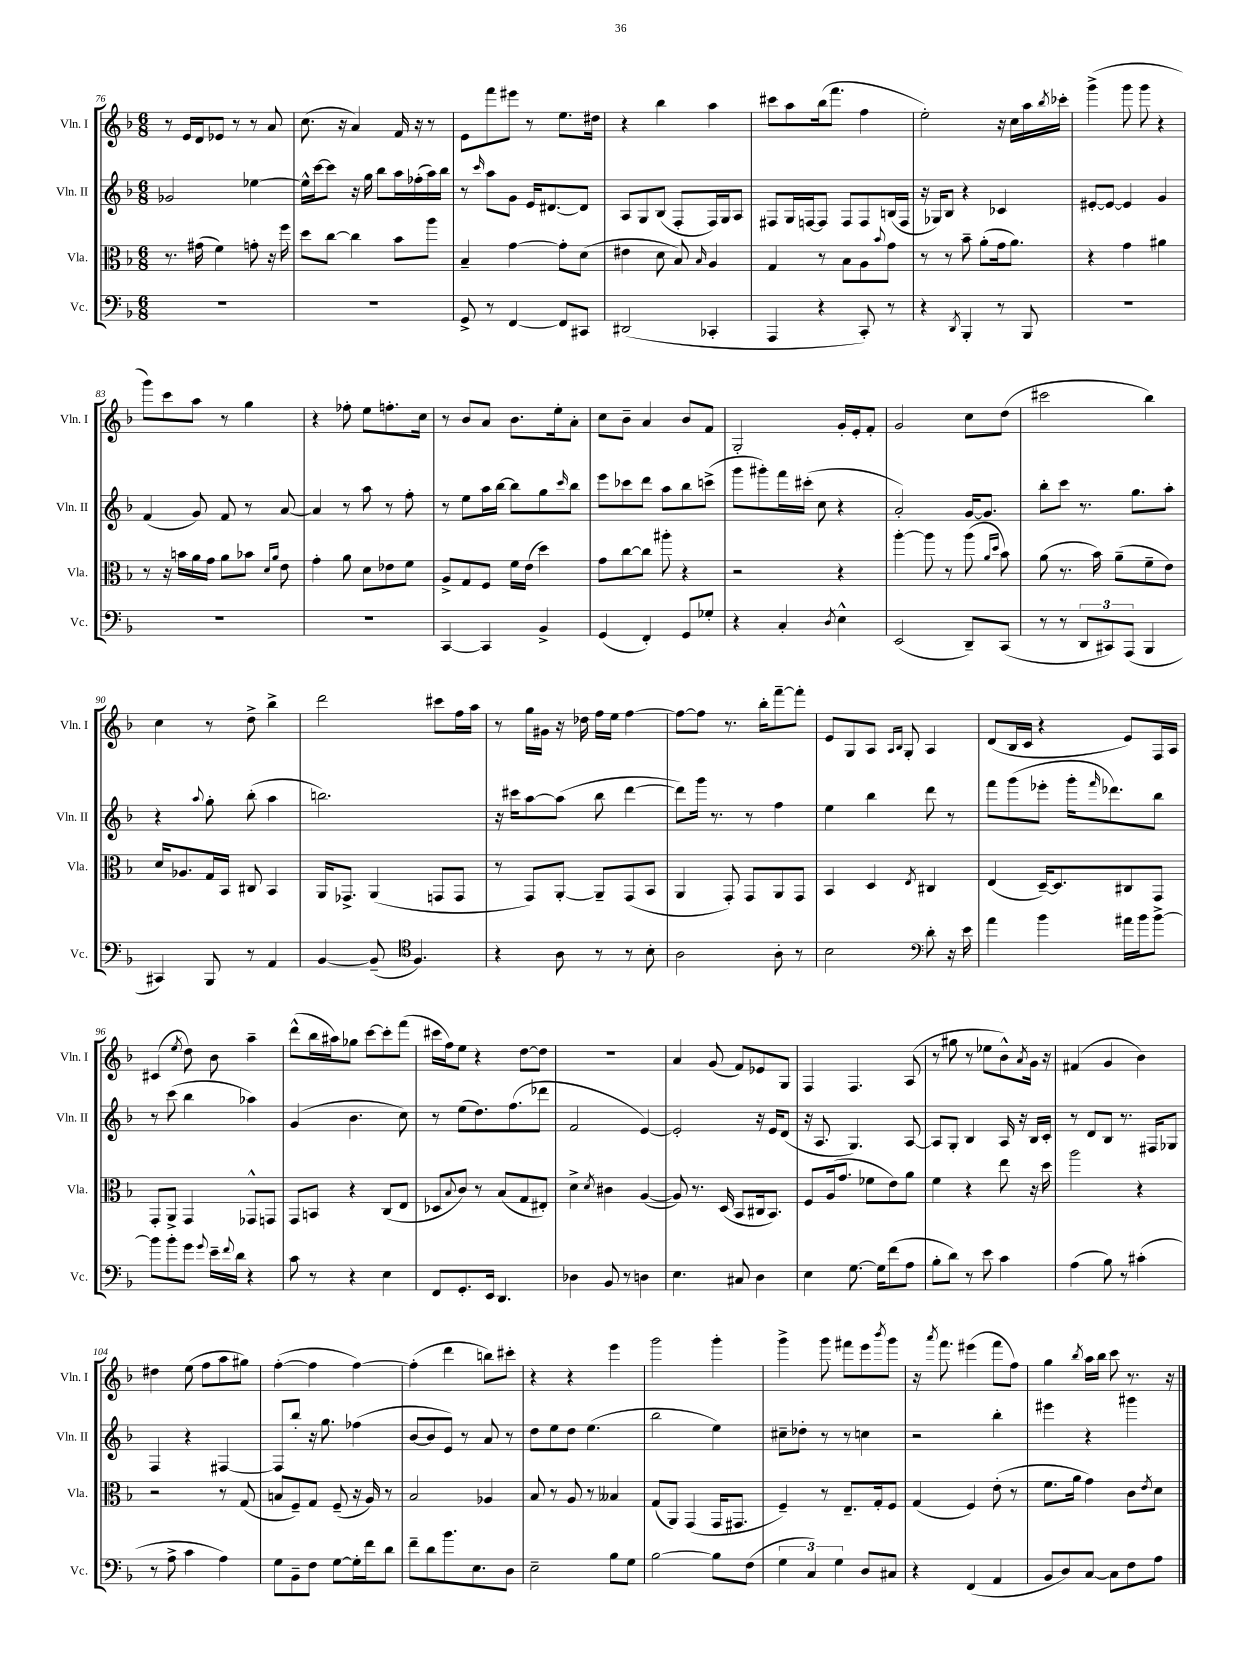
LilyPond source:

<<
\new StaffGroup <<
\new Staff = "s0" \with { instrumentName = "Vln. I" shortInstrumentName = "Vln. I" } {
    \clef treble \key f \major \numericTimeSignature \time 6/8
    r8 e'16 d'16 ees'8 r8 r8 a'8 |
    c''8.( r16 a'4) f'16 r16 r8 |
    e'8 f'''8 eis'''8 r8 e''8. dis''16 |
    r4 bes''4 a''4 |
    cis'''8 a''8 bes''16( f'''8. f''4 |
    e''2-.) r16 c''16 a''16 \acciaccatura { bes''8 } ces'''16-. |
    g'''4->( g'''8 g'''8 r4 |
    g'''8) c'''8 a''8 r8 g''4 |
    r4 fes''8-. e''8 f''8.-. c''16 |
    r8 bes'8 a'8 bes'8. e''16-. a'8-. |
    c''8 bes'8-- a'4 bes'8 f'8 |
    g2-. g'16-. e'16-. f'8-. |
    g'2 c''8 d''8( |
    cis'''2 bes''4) |
    c''4 r8 d''8-> bes''4-> |
    d'''2 cis'''8 f''16 a''16 |
    r8 g''16 gis'16 r16 des''16 f''16 e''16 f''4~ |
    f''8~ f''8 r8. bes''16-. f'''8~-- f'''8-. |
    e'8 g8 a8 \grace { a16 bes16 } g8-. a4 |
    d'8( bes16 c'16 r4 e'8) f16 a16 |
    cis'4( \acciaccatura { e''8 } d''8) bes'8 a''4-- |
    d'''8-^( bes''16 ais''16) ges''8 c'''8~ c'''8-. f'''8( |
    cis'''16 f''16) e''8 r4 d''8~ d''8 |
    R2. |
    a'4 g'8( f'8) ees'8 g8 |
    f4 f4. a8( |
    r8 gis''8 r8 ees''8 bes'8-^) \acciaccatura { a'8 } g'16 r16 |
    fis'4( g'4 bes'4) |
    dis''4 e''8( f''8 a''8 gis''8) |
    f''4~-.( f''4 f''4~) |
    f''4-.( d'''4 b''8) cis'''8-. |
    r4 r4 e'''4 |
    g'''2 g'''4-. |
    g'''4-> g'''8 fis'''8 e'''8 \acciaccatura { bes'''8 } g'''8 |
    r16 \acciaccatura { a'''8 } f'''8. eis'''4( f'''8 f''8) |
    g''4 \acciaccatura { bes''8 } a''16 bes''16 c'''8 r8. r16 \bar "|." |
}
\new Staff = "s1" \with { instrumentName = "Vln. II" shortInstrumentName = "Vln. II" } {
    \clef treble \key f \major \numericTimeSignature \time 6/8
    ges'2 ees''4~ |
    ees''16-^ c'''16~ c'''8 r16 g''16 bes''8 a''16 fes''16-.( a''16) bes''16 |
    r8 \grace { c'''16 } a''8 g'8 e'16 dis'8.~ dis'8 |
    a8 g8 bes8( f8-. f16) g16 a8 |
    fis8 g16 f16~ f8 f8 f8 b16( f16 |
    r16 ges16) bes8 r4 ces'4 |
    eis'8~-. eis'8~ eis'4 g'4 |
    f'4( g'8) f'8 r8 a'8~ |
    a'4 r8 a''8 r8 f''8-. |
    r8 e''8 a''16 bes''16~ bes''8 g''8 \grace { c'''16 } bes''8 |
    e'''8 ces'''8 d'''8 a''8 bes''8 c'''8->( |
    g'''8 gis'''8-.) f'''16 cis'''16-.( c''8 r4 |
    a'2-.) g'16~ g'8. |
    bes''8-. c'''8 r8. g''8. a''8-. |
    r4 \appoggiatura { a''8 } g''8-. bes''8-.( a''4 |
    b''2.) |
    r16 cis'''16 a''8~ a''8( bes''8 d'''4~ |
    d'''8) g'''16 r8. r8 f''4 |
    e''4 bes''4 d'''8 r8 |
    f'''8 g'''8( ees'''8-. g'''16-. \grace { f'''16 } des'''8.) bes''8 |
    r8 c'''8( bes''4 aes''4) |
    g'4( bes'4. c''8) |
    r8 e''8( d''8.) f''8.( des'''8 |
    f'2 e'4~) |
    e'2-. r16 e'16 d'8( |
    r16 a8. g4.) a8~ |
    a8 g8-. bes4 a16 r16 bes16 c'16-. |
    r8 d'8 bes8 r8. fis16 ges8 |
    f4 r4 fis4~ |
    fis8 bes''8-. r16 g''8. fes''4( |
    bes'8~ bes'8 e'8) r8 a'8 r8 |
    d''8 e''8 d''8 e''4.( |
    bes''2 e''4) |
    cis''8-- des''8-. r8 r8 c''4 |
    r2 bes''4-. |
    eis'''4 r4 gis'''4 \bar "|." |
}
\new Staff = "s2" \with { instrumentName = "Vla." shortInstrumentName = "Vla." } {
    \clef alto \key f \major \numericTimeSignature \time 6/8
    r8. gis'16( f'4) g'8-. r16 f''16 |
    d''8 c''8~ c''4 bes'8 a''8 |
    bes4-- g'4~ g'8-. d'8( |
    eis'4 d'8 bes8) \grace { bes16 } a4 |
    g4 r8 bes8 a8 \appoggiatura { bes'8 } g'8 |
    r8 r8 bes'8-- a'8-.( g'16 a'8.) |
    r4 g'4 ais'4 |
    r8 r16 b'16 a'16 g'16 a'8 bes'8 \grace { d'16 a'16 } e'8 |
    g'4-. a'8 d'8 ees'8 f'8 |
    a8-> g8 f8 f'16 e'16( d''4) |
    g'8 c''8~ c''8 ais''8-. r4 |
    r2 r4 |
    a''4~-. a''8 r8 a''8( \grace { a'16 d''16 } bes'8) |
    a'8( r8. bes'16) a'8--( f'8-- e'8) |
    d'16 aes8. g16 bes,16 cis8 bes,4 |
    a,16 ges,8.-> a,4( g,8 g,8 |
    r8 g,8) a,8~-. a,8-- g,8( bes,8 |
    a,4 g,8-.) g,8 a,8 g,8 |
    bes,4 d4 \acciaccatura { e8 } cis4 |
    e4( d16~--) d8. cis8 g,8 |
    g,8-. a,8-> g,4 ges,8-^ g,8 |
    g,8 b,8 r4 c8( e8 |
    des8 \appoggiatura { bes8 } c'8) r8 bes8( g8 eis8-.) |
    d'4-> \acciaccatura { d'8 } cis'4 a4~( |
    a8) r8. d16( bes,8 cis16 bes,8.) |
    f8 a16( g'8. fes'8 e'8) a'8 |
    f'4 r4 e''8 r16 d''16 |
    a''2 r4 |
    r2 r8 g8( |
    b8 f8--) g8 f8--( r16 a16) r8 |
    bes2 aes4 |
    bes8 r8 a8 r8 beses4 |
    g8( a,8) g,4( g,16 gis,8. |
    f4--) r8 e8.-- g16-. f8 |
    g4( f4) e'8-.( r8 |
    f'8. a'16 g'4) c'8 \acciaccatura { e'8 } d'8 \bar "|." |
}
\new Staff = "s3" \with { instrumentName = "Vc." shortInstrumentName = "Vc." } {
    \clef bass \key f \major \numericTimeSignature \time 6/8
    R2. |
    R2. |
    g,8-> r8 f,4~ f,8 cis,8 |
    dis,2( ces,4-. |
    a,,4 r4 c,8-.) r8 |
    r4 \acciaccatura { d,8 } bes,,4-. r8 bes,,8 |
    R2. |
    R2. |
    R2. |
    c,4~ c,4 bes,4-> |
    g,4( f,4-.) g,8 ges8-. |
    r4 c4-. \acciaccatura { d8 } e4-^ |
    e,2( d,8--) c,8( |
    r8 r8 \tuplet 3/2 { d,8 cis,8) a,,8( } bes,,4 |
    cis,4) bes,,8 r8 a,4 |
    bes,4~ bes,8--( \clef tenor f4.) |
    r4 a8 r8 r8 bes8-. |
    a2 a8-. r8 |
    bes2 \clef bass d'8-. r16 e'16 |
    a'4 bes'4 ais'16 bes'16 bes'8~-> |
    bes'8 bes'8-. g'8 \appoggiatura { g'8 } e'16-- \appoggiatura { f'8 } d'16 r4 |
    c'8 r8 r4 e4 |
    f,8 g,8.-. e,16 d,4. |
    des4 bes,8 r8 d4 |
    e4. cis8 d4 |
    e4 g8.~ g16 f'8( a8 |
    bes8-. d'8) r8 e'8 c'4 |
    a4( bes8) r8 cis'4-.( |
    r8 a8-> c'4 a4) |
    g8 bes,8-- f8 g8~ g16-. f'16 d'8 |
    f'8-- d'8 bes'8. e8. d8 |
    e2-- bes8 g8 |
    bes2~ bes8 f8( |
    \tuplet 3/2 { g4 c4) g4 } d8 cis8 |
    r4 f,4( a,4 |
    bes,8 d8) c8~ c8 f8 a8 \bar "|." |
}
>>
>>
\layout { \context { \Score currentBarNumber = #76 } }
